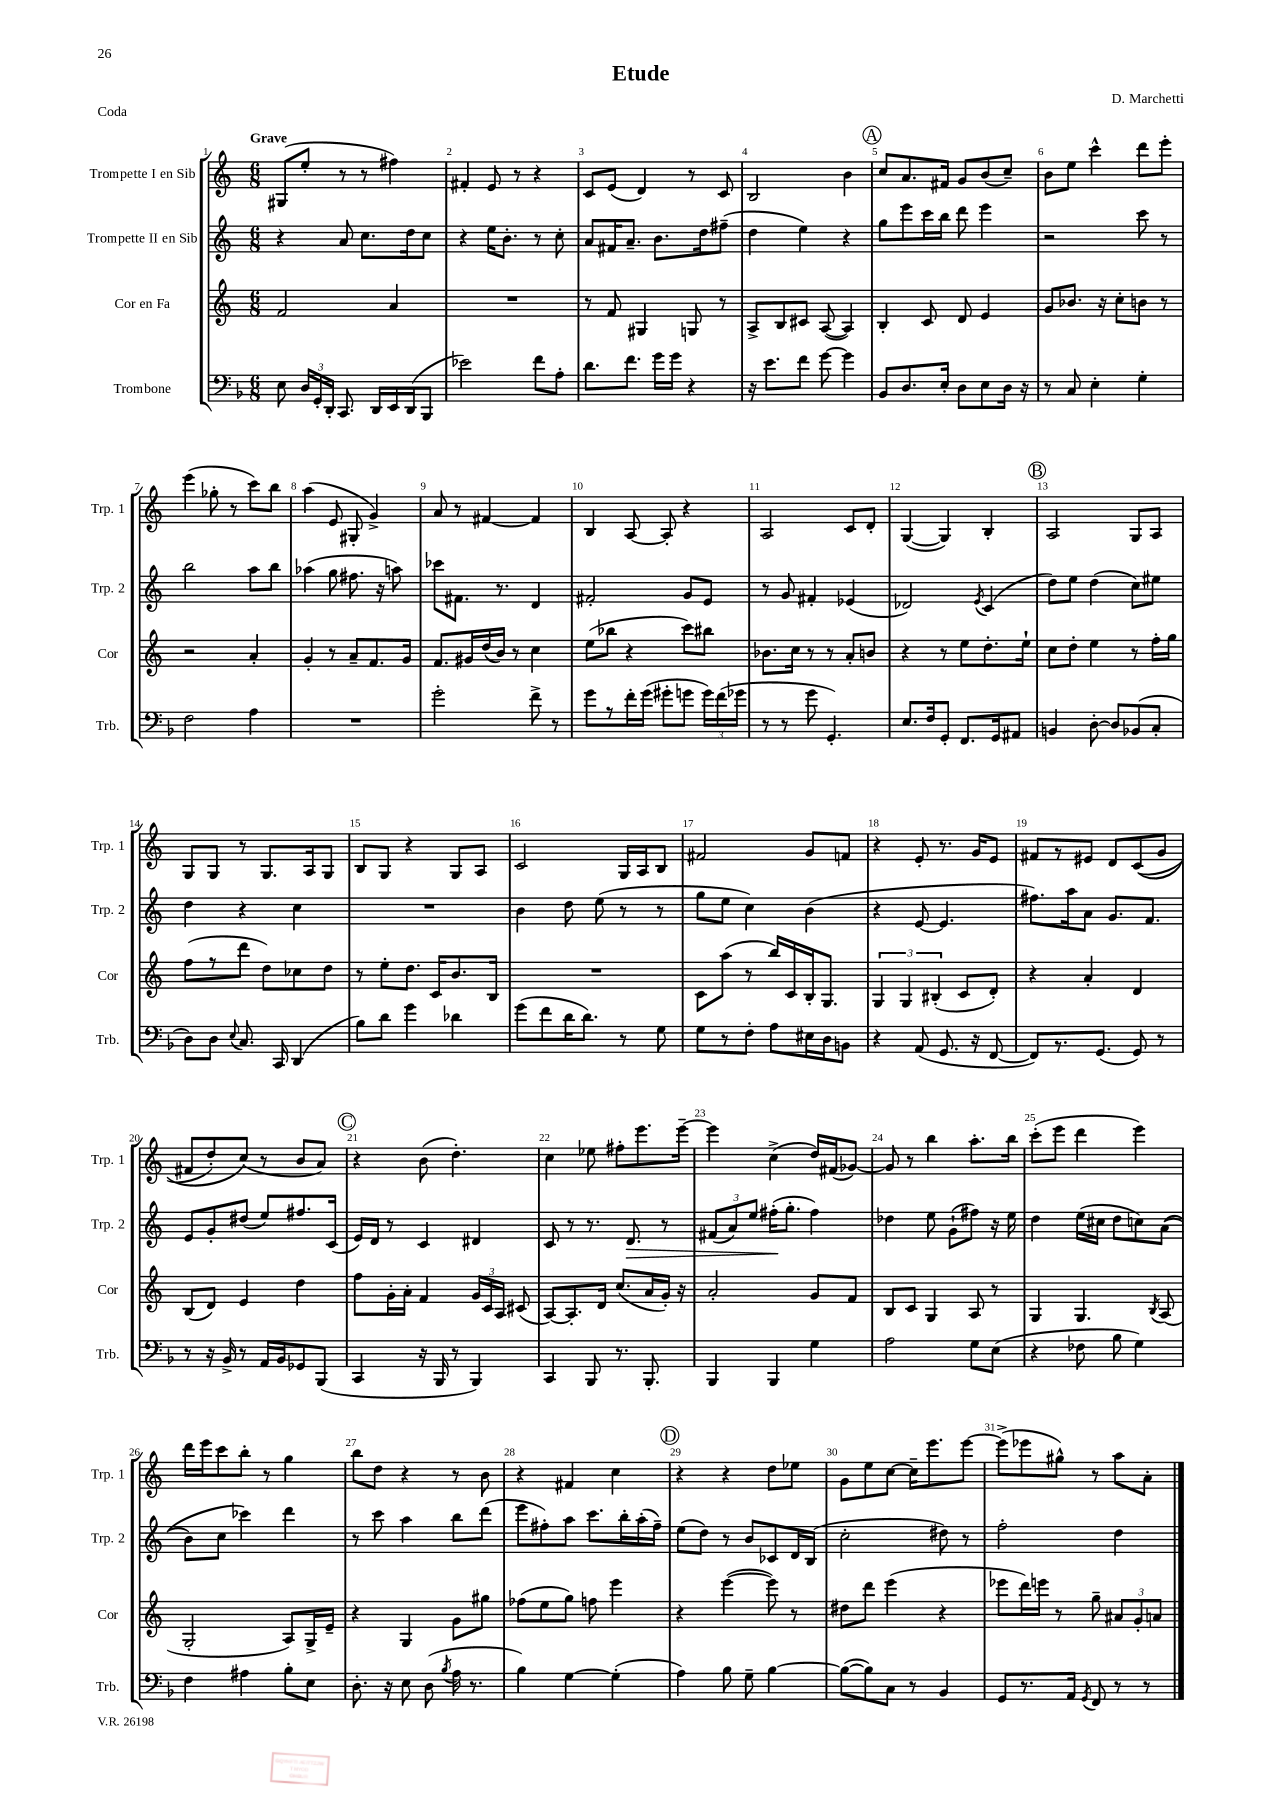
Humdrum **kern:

**kern	**kern	**kern	**dynam	**kern
*part4	*part3	*part2	*part2	*part1
*staff4	*staff3	*staff2	*staff2	*staff1
*I"Trombone	*I"Cor en Fa	*I"Trompette II en Sib	*	*I"Trompette I en Sib
*I'Trb.	*I'Cor	*I'Trp. 2	*	*I'Trp. 1
*clefF4	*clefG2	*clefG2	*	*clefG2
*k[b-]	*k[]	*k[]	*	*k[]
*M6/8	*M6/8	*M6/8	*	*M6/8
=1	=1	=1	=1	=1
!	!	!	!	!LO:TX:a:B:t=Grave
8E\	2f/	4r	.	(8G#X/L
24D/LL	.	.	.	8ee'/J
24GG'/	.	.	.	.
24DD'/JJ	.	.	.	.
8.CC/	.	8a/	.	8r
.	.	8.cc\L	.	8r
16DD/LL	.	.	.	.
16EE/	4a/	.	.	4ff#X\)
(16DD/J	.	16dd\k	.	.
8BBB-/J	.	8cc\J	.	.
=2	=2	=2	=2	=2
2e-X\)	2.r	4r	.	4f#X'/
.	.	16ee\KL	.	8e/
.	.	8.b'\J	.	.
.	.	.	.	8r
8f\L	.	8r	.	4r
8A'\J	.	8cc'\	.	.
=3	=3	=3	=3	=3
8.d\L	8r	8a/L	.	8c/L
.	8f/	16f#X/K	.	(8e/J
8.f\J	.	8.a~/J	.	.
.	4G#X/	.	.	4d/)
16g\LL	.	8.b\L	.	.
16g\JJ	.	.	.	.
4r	8Gn/	.	.	8r
.	.	16dd\k	.	.
.	8r	(8ff#X~\J	.	8c/
=4	=4	=4	=4	=4
16r	8A^/L	4dd\	.	2B/
8.e\L	.	.	.	.
.	8B/	.	.	.
8f\J	8c#X/J	4ee\)	.	.
[8g\	([8A/	.	.	.
4g\]	4A/])	4r	.	4b\
!!LO:REH:place=s1:t=A
=5	=5	=5	=5	=5
8BB-/L	4B'/	8gg\L	.	8cc/L
8.D/	.	8eee\	.	8.a/
.	8c/	16ccc\L	.	.
16E'/Jk	.	16bb\JJ	.	16f#X/Jk
8D\L	8d/	8ddd\	.	8g/L
8E\	4e/	4eee\	.	(8b/
16D\Jk	.	.	.	8cc~/J)
16r	.	.	.	.
=6	=6	=6	=6	=6
8r	8g/L	2r	.	8b\L
8C/	8.b-X/J	.	.	8ee\J
4E'\	.	.	.	4ccc^^\
.	16r	.	.	.
.	8cc'\L	.	.	.
4G'\	8bn\J	8ccc\	.	8ddd\L
.	8r	8r	.	8eee'\J
!!LO:LB:g=z
=7	=7	=7	=7	=7
2F\	2r	2bb\	.	(4eee\
.	.	.	.	8gg-X'\
.	.	.	.	8r
4A\	4a'/	8aa\L	.	8ccc\L)
.	.	8bb\J	.	8bb\J
=8	=8	=8	=8	=8
2.r	4g'/	(4aa-X\	.	(4aa\
.	8r	8gg\	.	8e/
.	8a~/L	8.ff#X\	.	8G#X'/
.	8.f/	.	.	4g^/)
.	.	16r	.	.
.	.	8aan\)	.	.
.	16g/Jk	.	.	.
=9	=9	=9	=9	=9
2g'\	8.f/L	8ccc-X\L	.	8a/
.	.	8.f#X\J	.	8r
.	16g#X/L	.	.	.
.	(16dd/	.	.	[4f#X/
.	16b/JJ)	8.r	.	.
.	8r	.	.	.
8f^\	4cc\	4d/	.	4f#/]
8r	.	.	.	.
=10	=10	=10	=10	=10
8g\L	(8ee\L	2f#X'/	.	4B/
8r	8bb-X\J	.	.	.
16f'\L	4r	.	.	[8A/
(16g\JJ	.	.	.	.
8g#X'\L	.	.	.	8A'/]
8gn\J	8ccc\L)	8g/L	.	4r
24g\LL)	8bb#X\J	8e/J	.	.
(24f\	.	.	.	.
24g-X\JJ	.	.	.	.
=11	=11	=11	=11	=11
8r	8.b-X\L	8r	.	2A/
8r	.	8g/	.	.
.	16cc\Jk	.	.	.
8g\	8r	4f#X'/	.	.
4.GG'/)	8r	.	.	.
.	8a'/L	(4e-X/	.	8c/L
.	8bn/J	.	.	8d'/J
=12	=12	=12	=12	=12
8.E/L	4r	2d-X/)	.	([4G/
16F/k	.	.	.	.
8GG'/J	8r	.	.	4G/])
8.FF/L	8ee\L	.	.	.
.	.	8qe/	.	.
.	8.dd'\	(4c/	.	4B'/
16GG/k	.	.	.	.
8AA#X/J	.	.	.	.
.	16ee`\Jk	.	.	.
!!LO:REH:place=s1:t=B
=13	=13	=13	=13	=13
4BBn/	8cc\L	8dd\L)	.	2A/
.	8dd'\J	8ee\J	.	.
[8D'\	4ee\	(4dd\	.	.
8D/L]	.	.	.	.
(8BB-X/	8r	8cc\L)	.	8G/L
8C'/J	16ff'\LL	8ee#X\J	.	8A/J
.	16gg\JJ	.	.	.
!!LO:LB:g=z
=14	=14	=14	=14	=14
8D\L)	(8ff\L	4dd\	.	8G/L
8D\J	8r	.	.	8G/J
8qqE/	.	.	.	.
8.C/	8ddd\J	4r	.	8r
.	8dd\L)	.	.	8.G/L
16CC/	.	.	.	.
(4DD/	8cc-X\	4cc\	.	.
.	.	.	.	16A/k
.	8dd\J	.	.	8G/J
=15	=15	=15	=15	=15
8B-\L)	8r	2.r	.	8B/L
8d\J	8ee'\L	.	.	8G/J
4g\	8.dd\J	.	.	4r
.	16c/KL	.	.	.
4d-X\	8.b/	.	.	8G/L
.	.	.	.	8A/J
.	16B/Jk	.	.	.
=16	=16	=16	=16	=16
(8g\L	2.r	4b\	.	2c/
8f\	.	.	.	.
16d\K	.	8dd\	.	.
8.d\J)	.	.	.	.
.	.	(8ee\	.	.
8r	.	8r	.	16G/LL
.	.	.	.	16A/J
8G\	.	8r	.	8B/J
=17	=17	=17	=17	=17
8G\L	8c\L	8gg\L	.	2f#X/
8r	(8aa\J	8ee\J	.	.
8F'\J	8r	4cc\)	.	.
8A\L	16bb/LL)	.	.	.
.	16c/	.	.	.
16E#X\L	16B'/J	(4b\	.	8g/L
16D\J	8.G/J	.	.	.
8BBn\J	.	.	.	8fn/J
=18	=18	=18	=18	=18
4r	6G/	4r	.	4r
.	6G/	.	.	.
(8AA/	.	[8e/	.	8e'/
.	(6B#X'/	.	.	.
8.GG/	.	4.e/]	.	8.r
.	8c/L	.	.	.
16r	.	.	.	16g/KL
[8FF/	8d'/J)	.	.	8e/J
=19	=19	=19	=19	=19
8FF/L])	4r	8.ff#X\L)	.	8f#X/L
8.r	.	.	.	8r
.	.	16aa\k	.	.
.	4a'/	8a\J	.	8e#X/J
(8.GG/J	.	.	.	.
.	.	8.g/L	.	8d/L
8GG/)	4d/	.	.	((8c/
.	.	8.f/J	.	.
8r	.	.	.	8g/J
!!LO:LB:g=z
=20	=20	=20	=20	=20
8r	(8B/L	8e/L	.	8f#X/L
16r	8d/J)	8g'/	.	8dd'/)
16BB-^/	.	.	.	.
8r	4e/	(8dd#X/J	.	(8cc/J)
16AA/LL	.	8ee/L)	.	8r
16BB-/J	.	.	.	.
8GG-X/	4dd\	8.ff#X/	.	8b/L
(8BBB-/J	.	.	.	8a/J)
.	.	(16c/Jk	.	.
!!LO:REH:place=s1:t=C
=21	=21	=21	=21	=21
4CC/	8ff\L	16e/LL)	.	4r
.	.	16d/JJ	.	.
.	16g'\L	8r	.	.
.	16a'\JJ	.	.	.
16r	4f/	4c/	.	(8b\
16BBB-/	.	.	.	.
8r	.	.	.	4.dd'\)
4BBB-/)	24g/LL	4d#X/	.	.
.	24c/	.	.	.
.	24A/JJ	.	.	.
.	(8c#X/	.	.	.
=22	=22	=22	=22	=22
4CC/	[8A/L)	8c/	.	4cc\
.	8.A'/]	8r	.	.
8BBB-/	.	8.r	.	8ee-X\
.	16d/Jk	.	.	.
8.r	(8.cc/L	.	.	8ff#X'\L
!	!	!	!LO:HP:b	!
.	.	8.d/	>	.
.	.	.	.	8.eee\
8.BBB-'/	16a/L	.	.	.
.	16g'/JJ)	8r	.	.
.	16r	.	.	[16eee~\Jk
=23	=23	=23	=23	=23
4BBB-/	2a'/	(12f#X/L	.	4eee\]
.	.	12a/)	.	.
.	.	12ee/J	.	.
4BBB-/	.	(16ff#X'\KL	.	(4cc^\
.	.	8.gg'\J	]	.
4G\	8g/L	4ff#\)	.	16dd/LL)
.	.	.	.	(16f#X/J
.	8f/J	.	.	[8g-X/J)
=24	=24	=24	=24	=24
2A\	8B/L	4dd-X\	.	8g-/]
.	8c/J	.	.	8r
.	4G/	8ee\	.	4bb\
.	.	(8g`\L	.	.
8G\L	8A/	8ff#X\J)	.	8.aa'\L
(8E\J	8r	16r	.	.
.	.	16ee\	.	16bb\Jk
=25	=25	=25	=25	=25
4r	4G/	4dd\	.	(8ccc'\L
.	.	.	.	8eee\J
8F-X\	4.G/	(16ee\LL	.	4ddd\
.	.	16cc#X\JJ	.	.
8B-\	.	8dd\L	.	.
4G\)	.	8ccn\)	.	4eee\)
.	8qB/	.	.	.
.	(8A/	((8a\J	.	.
!!LO:LB:g=z
=26	=26	=26	=26	=26
4F\	2G'/	8b\L)	.	16ddd\LL
.	.	.	.	16eee\J
.	.	8cc\J	.	8ccc\
4A#X\	.	4ccc-X\)	.	8bb'\J
.	.	.	.	8r
8B-'\L	8A/L)	4ddd\	.	4gg\
8E\J	16G^/L	.	.	.
.	16e~/JJ	.	.	.
=27	=27	=27	=27	=27
8.D'\	4r	8r	.	8bb\L
.	.	8ccc\	.	8dd\J
16r	.	.	.	.
8E\	4G/	4aa\	.	4r
(8D\	.	.	.	.
8qB-/	.	.	.	.
16A\	8g\L	8bb\L	.	8r
8.r	.	.	.	.
.	8gg#X\J	(8ddd\J	.	8b\
=28	=28	=28	=28	=28
4B-\)	(8ff-X\L	8eee\L	.	4r
.	8ee\	8ff#X'\)	.	.
[4G\	8gg\J)	8aa\J	.	4f#X/
.	8ffn\	8.ccc\L	.	.
(4G'\]	4eee\	.	.	4cc\
.	.	16bb'\L	.	.
.	.	(16aa'\	.	.
.	.	16ff#~\JJ)	.	.
!!LO:REH:place=s1:t=D
=29	=29	=29	=29	=29
4A\)	4r	(8ee\L	.	4r
.	.	8dd\J)	.	.
8B-\	([4eee\	8r	.	4r
8G~\	.	8b/L	.	.
[4B-\	8eee\])	8c-X/	.	8dd\L
.	8r	16d/L	.	8ee-X\J
.	.	(16B/JJ	.	.
=30	=30	=30	=30	=30
(8B-\L_	8dd#X\L	2cc'\	.	8g\L
8B-\])	8ddd\J	.	.	8ee\
8C\J	(4eee\	.	.	[8cc\J
8r	.	.	.	16cc~\KL]
.	.	.	.	8.eee\
4BB-/	4r	8dd#X\)	.	.
.	.	8r	.	[8eee\J
=31	=31	=31	=31	=31
8GG/L	8eee-X\L	2ff'\	.	(8eee^\L]
8.r	16ddd\L)	.	.	8eee-X\
.	16eeen\JJ	.	.	.
.	8r	.	.	8gg#X^^\J)
16AA/Jk	.	.	.	.
8qGG/	.	.	.	.
8FF/	8gg~\	.	.	8r
8r	12a#X/L	4dd\	.	8aa\L
.	12g'/	.	.	.
8r	.	.	.	8a'\J
.	12an/J	.	.	.
==	==	==	==	==
*-	*-	*-	*-	*-
